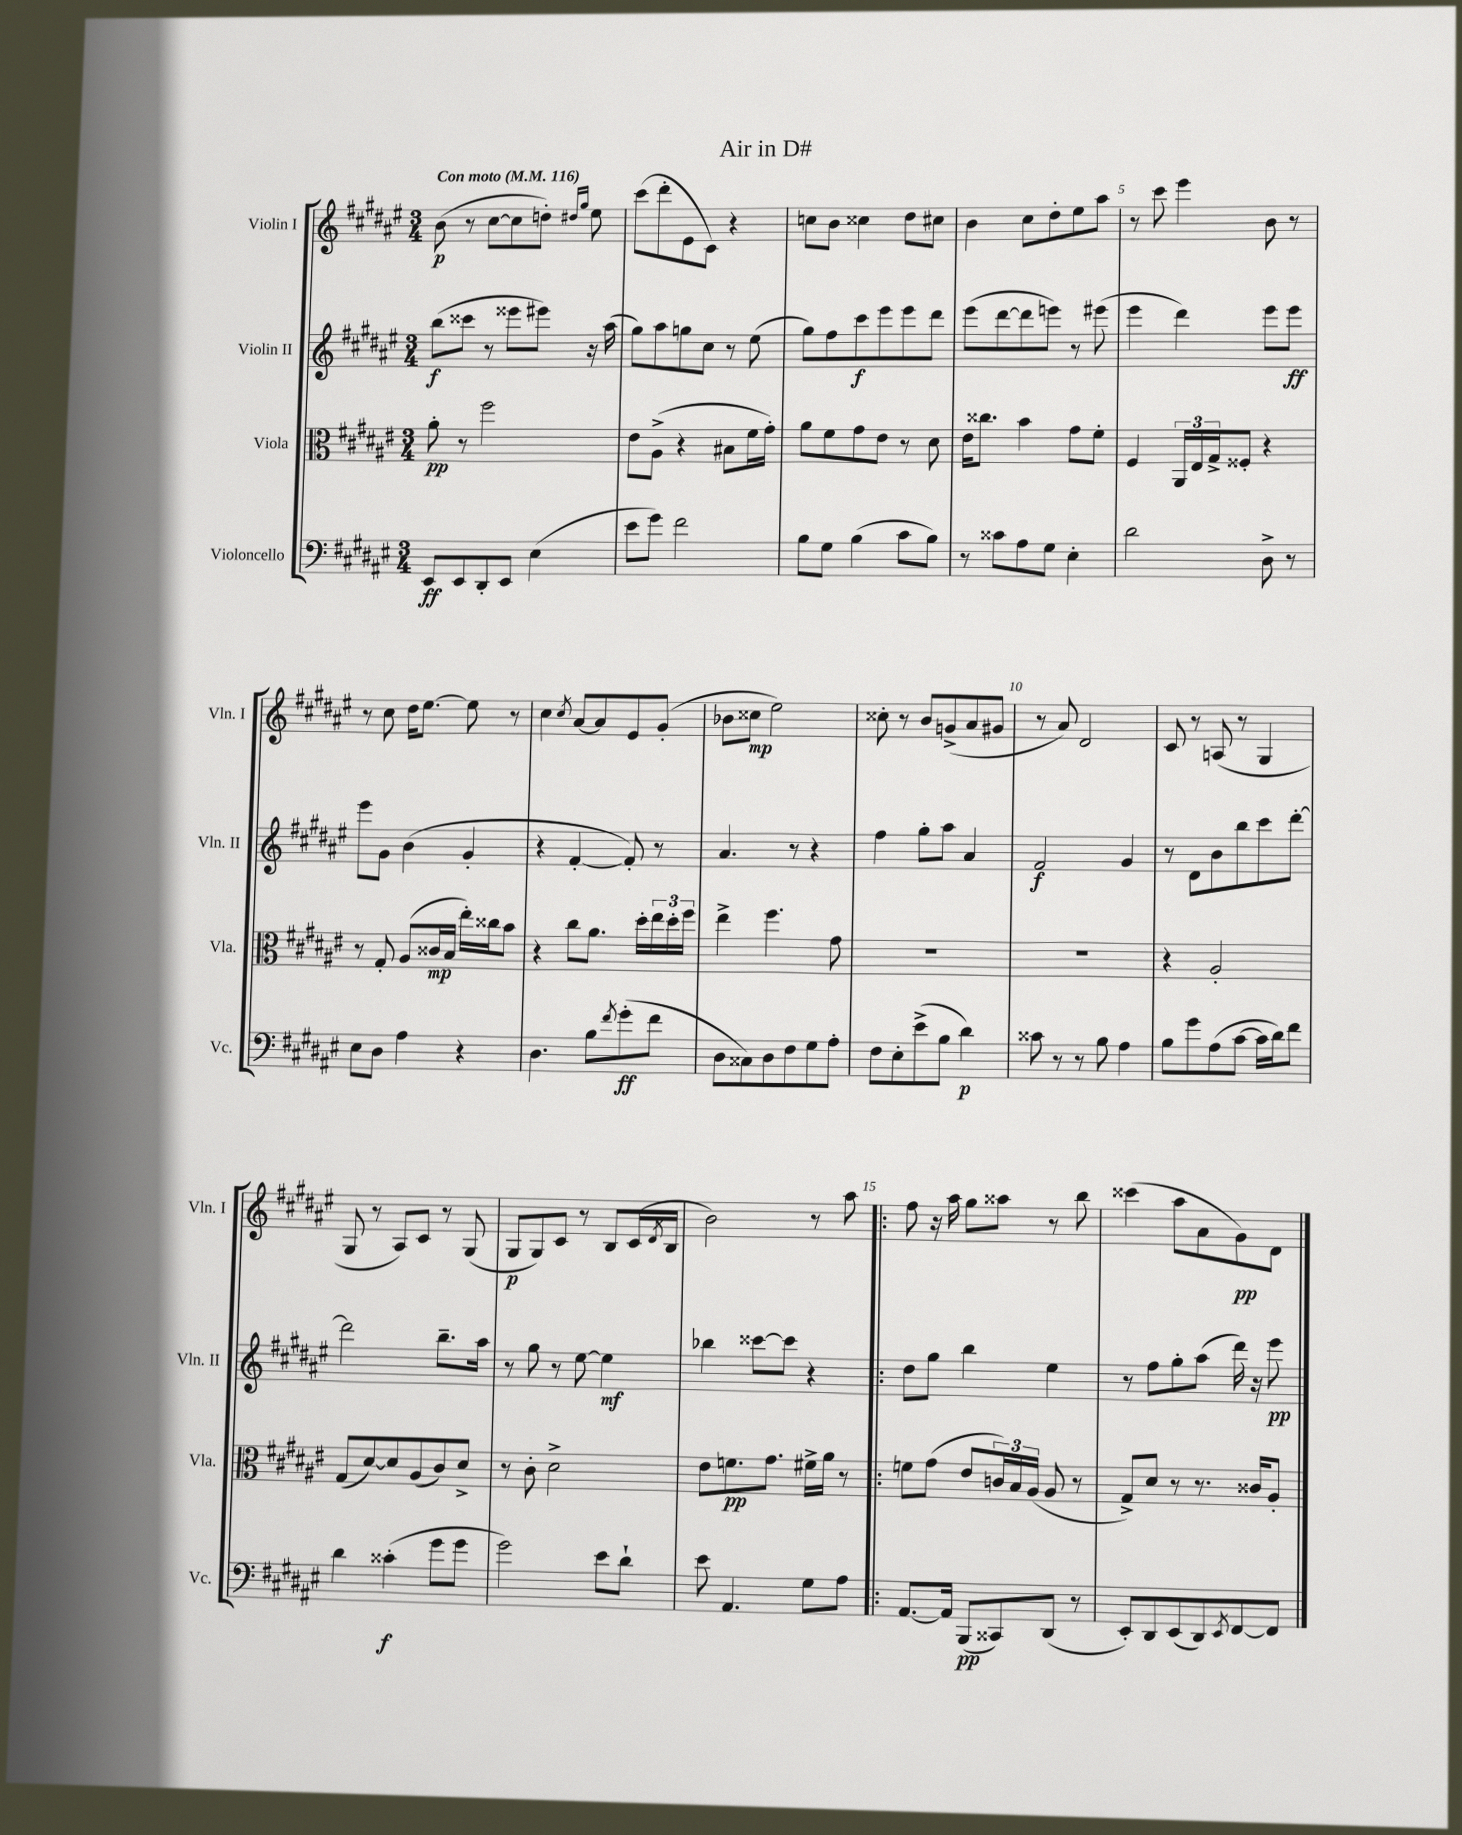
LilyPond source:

\header { title = "Air in D#" }
<<
\new StaffGroup <<
\new Staff = "s0" \with { instrumentName = "Violin I" shortInstrumentName = "Vln. I" } {
    \clef treble \key fis \major \numericTimeSignature \time 3/4 \tempo "Con moto" 4 = 116
    b'8\p( r8 cis''8~ cis''8 d''8-.) \grace { dis''16 gis''16 } eis''8 |
    cis'''8( dis'''8-. eis'8 cis'8) r4 |
    c''8 b'8 cisis''4 dis''8 cis''8 |
    b'4 cis''8 dis''8-. eis''8 ais''8 |
    r8 cis'''8 eis'''4 b'8 r8 |
    r8 cis''8 dis''16 eis''8.~ eis''8 r8 |
    cis''4 \acciaccatura { cis''8 } ais'8~ ais'8 eis'8 gis'8-.( |
    bes'8 cisis''8\mp eis''2) |
    cisis''8-. r8 b'8 g'8->( ais'8 gis'8 |
    r8 ais'8) dis'2 |
    cis'8 r8 a8( r8 gis4 |
    gis8 r8 ais8) cis'8 r8 gis8( |
    gis8\p gis8) cis'8 r8 b8 cis'16( \acciaccatura { dis'8 } b16 |
    b'2) r8 ais''8 |
    \bar ".|:" fis''8 r16 ais''16 gis''8 aisis''8 r8 b''8 |
    cisis'''4( ais''8 ais'8 gis'8\pp) dis'8 \bar "|." |
}
\new Staff = "s1" \with { instrumentName = "Violin II" shortInstrumentName = "Vln. II" } {
    \clef treble \key fis \major \numericTimeSignature \time 3/4
    b''8\f( cisis'''8 r8 eisis'''8 eis'''8) r16 ais''16( |
    gis''8) ais''8 g''8 cis''8 r8 eis''8( |
    gis''8) fis''8 cis'''8\f eis'''8 eis'''8 dis'''8 |
    eis'''8( dis'''8~ dis'''8 e'''8) r8 eis'''8( |
    eis'''4 dis'''4) eis'''8 eis'''8\ff |
    eis'''8 gis'8 b'4( gis'4-. |
    r4 fis'4~-. fis'8-.) r8 |
    ais'4. r8 r4 |
    fis''4 gis''8-. ais''8 ais'4 |
    fis'2\f gis'4 |
    r8 dis'8 b'8 b''8 cis'''8 dis'''8~-. |
    dis'''2 b''8.-- ais''16 |
    r8 gis''8 r8 eis''8~ eis''4\mf |
    bes''4 cisis'''8~ cisis'''8 r4 |
    \bar ".|:" dis''8 gis''8 b''4 eis''4 |
    r8 fis''8 gis''8-. ais''8( dis'''16) r16 eis'''8\pp \bar "|." |
}
\new Staff = "s2" \with { instrumentName = "Viola" shortInstrumentName = "Vla." } {
    \clef alto \key fis \major \numericTimeSignature \time 3/4
    ais'8-.\pp r8 fis''2 |
    eis'8 ais8->( r4 bis8 fis'16 gis'16-.) |
    ais'8 fis'8 gis'8 eis'8 r8 dis'8 |
    eis'16 cisis''8. b'4 gis'8 fis'8-. |
    fis4 \tuplet 3/2 { ais,16 eis16 gis16-> } fisis8-. r4 |
    r8 gis8-. ais8( cisis'16\mp b16 eis''16-.) cisis''16 b'8 |
    r4 cis''8 ais'8. dis''16-. \tuplet 3/2 { eis''16 dis''16-. fis''16 } |
    eis''4-> fis''4. gis'8 |
    R2. |
    R2. |
    r4 ais2-. |
    gis8( dis'8~) dis'8 ais8( cis'8) dis'8-> |
    r8 cis'8-. dis'2-> |
    eis'8 f'8.\pp gis'8. fis'16-> ais'16 r8 |
    \bar ".|:" f'8 gis'8( eis'8 \tuplet 3/2 { c'16) b16 ais16( } ais8 r8 |
    gis8->) dis'8 r8 r8. cisis'16 ais8-. \bar "|." |
}
\new Staff = "s3" \with { instrumentName = "Violoncello" shortInstrumentName = "Vc." } {
    \clef bass \key fis \major \numericTimeSignature \time 3/4
    eis,8\ff eis,8 dis,8-. eis,8 eis4( |
    eis'8 gis'8) fis'2 |
    b8 gis8 b4( cis'8 b8) |
    r8 cisis'8 ais8 gis8 eis4-. |
    dis'2 dis8-> r8 |
    eis8 dis8 ais4 r4 |
    dis4. b8 \acciaccatura { fis'8 } gis'8-.\ff( fis'8 |
    dis8 cisis8) dis8 fis8 gis8 ais8-. |
    fis8 eis8-. eis'8->( b8 dis'4\p) |
    cisis'8 r8 r8 b8 ais4 |
    b8 gis'8 ais8( cis'8~ cis'16 dis'16) fis'8 |
    dis'4 cisis'4-.\f( gis'8 gis'8 |
    gis'2) eis'8 dis'8-! |
    eis'8 ais,4. gis8 ais8 |
    \bar ".|:" ais,8.~ ais,16 b,,8\pp( cisis,8) dis,8( r8 |
    eis,8-.) dis,8 eis,8( dis,8) \acciaccatura { eis,8 } fis,8~ fis,8 \bar "|." |
}
>>
>>
\layout { \context { \Score \override BarNumber.break-visibility = ##(#f #t #t) barNumberVisibility = #(every-nth-bar-number-visible 5) } }
